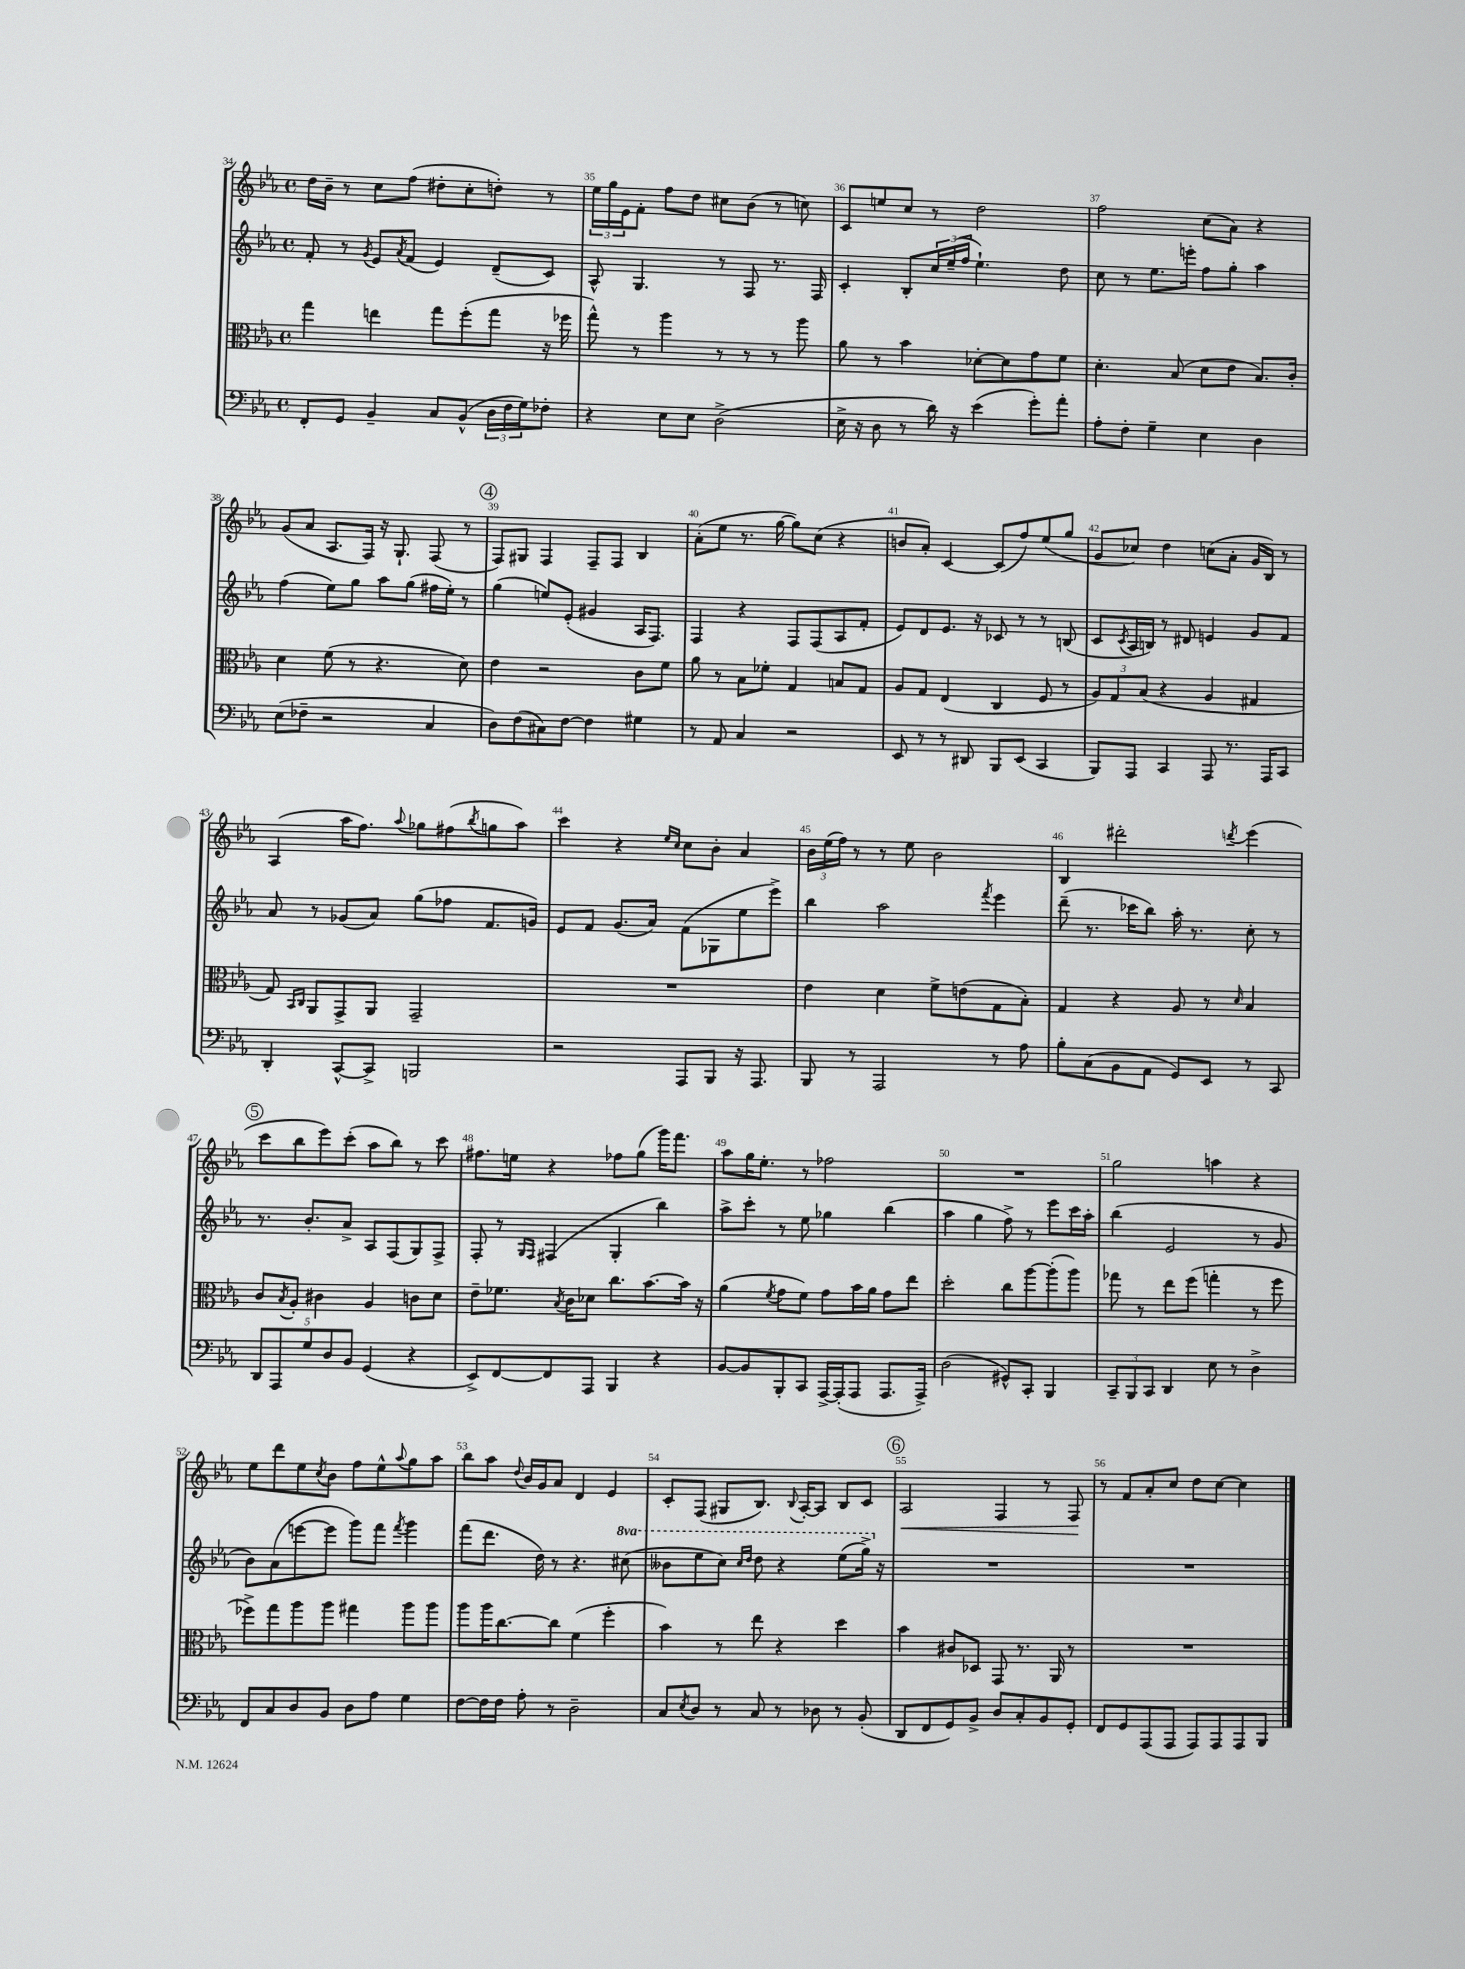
<<
\new StaffGroup <<
\new Staff = "s0" {
    \clef treble \key ees \major \defaultTimeSignature \time 4/4
    d''16 bes'16-- r8 c''8 f''8( dis''8-. c''8-. d''8-.) r8 |
    \tuplet 3/2 { ees''16 g''16 ees'16 } f'8-. f''8 d''8 cis''8 bes'8( r8 c''8) |
    c'8 e''8 c''8 r8 d''2 |
    f''2 c''8( aes'8) r4 |
    g'8( aes'8 aes8. f16) r16 g8.-! f8( r8 |
    \mark \markup { \circle "4" } f8) gis8 f4 f8-- f8 bes4 |
    aes'8-.( ees''8 r8. g''16~ g''8) c''8( r4 |
    b'8 aes'8-.) c'4~ c'8( f''8) ees''8( g''8 |
    g'8 ces''8) d''4 c''8( aes'8-. g'16 bes16) r8 |
    aes4( aes''16 f''8.) \appoggiatura { aes''8 } ges''8 fis''8( \acciaccatura { bes''8 } g''8 aes''8) |
    c'''4 r4 \grace { ees''16 c''16 } c''8 bes'8-. aes'4 |
    \tuplet 3/2 { bes'16 ees''16( f''16) } r8 r8 ees''8 bes'2 |
    bes4 dis'''2-. \acciaccatura { d'''8 } ees'''4( |
    \mark \markup { \circle "5" } c'''8 bes''8 ees'''8) c'''8-.( aes''8 bes''8) r8 c'''8 |
    fis''8. e''16 r4 fes''8 g''8( g'''16) f'''8. |
    aes''8 g''16 ees''8.-. r8 fes''2 |
    R1 |
    g''2 a''4 r4 |
    ees''8 d'''8 ees''8 \acciaccatura { c''8 } bes'8 f''8 ees''8-^ \appoggiatura { aes''8 } g''8 aes''8 |
    bes''8 aes''8 \appoggiatura { d''8 } bes'16 g'16 aes'8 d'4 ees'4 |
    c'8-. f8( gis8 bes8.) \appoggiatura { bes8 } aes16~-. aes8 bes8 c'8 |
    \mark \markup { \circle "6" } aes2\< f4 r8 f8\! |
    r8 f'8 aes'8-. c''8 d''8 c''8~ c''4 \bar "|." |
}
\new Staff = "s1" {
    \clef treble \key ees \major \defaultTimeSignature \time 4/4 \set Staff.ottavationMarkups = #ottavation-simple-ordinals
    f'8-. r8 \acciaccatura { g'8 } ees'8 \acciaccatura { aes'8 } f'8( ees'4) d'8--( c'8) |
    aes8-^ g4. r8 f8 r8. f16 |
    c'4-. bes8-. \tuplet 3/2 { c''16 ees''16--( f''16 } ees''4.-!) d''8 |
    c''8 r8 ees''8. e'''16-. f''8 g''8-. aes''4 |
    f''4( ees''8) g''8 aes''8 g''8( fis''16 ees''16-.) r8 |
    \mark \markup { \circle "4" } g''4( e''8) ees'8-.( gis'4 aes16 f8.) |
    f4 r4 f8 f8( aes8 f'8-. |
    ees'8) d'8 ees'8. r16 ces'8 r8 r8 b8( |
    c'8 \acciaccatura { c'8 } aes16 b16) r8 dis'8 e'4 g'8 f'8 |
    aes'8 r8 ges'8( aes'8) g''8( fes''8 f'8. g'16) |
    ees'8 f'8 g'8.( aes'16) f'8( ges8 ees''8 ees'''8->) |
    bes''4 aes''2 \acciaccatura { f'''8 } ees'''4 |
    d'''8--( r8. ces'''16 bes''8) aes''16-. r8. c''8-. r8 |
    \mark \markup { \circle "5" } r8. bes'8.-. aes'8-> aes8 f8( g8) f8-> |
    f8-. r8 \grace { g16 f16 } fis4( g4-. bes''4) |
    aes''8-> c'''8-. r8 ees''8 ges''4 bes''4( |
    aes''4 g''4 f''8->) r8 ees'''8 c'''16 aes''16-. |
    bes''4( ees'2 r8 g'8 |
    bes'8) aes'8( e'''8~ e'''8 g'''8) f'''8 \acciaccatura { f'''8 } g'''4 |
    f'''8( d'''8. d''16) r8 r4. \ottava #1 cis'''8( |
    beses''8 ees'''8 c'''8) \grace { c'''16 d'''16 } d'''8 r4 ees'''8( g'''16->) \ottava #0 r16 |
    \mark \markup { \circle "6" } R1 |
    R1 \bar "|." |
}
\new Staff = "s2" {
    \clef alto \key ees \major \defaultTimeSignature \time 4/4
    g''4 e''4 g''8 f''8-.( g''8 r16 fes''16 |
    g''8-^) r8 aes''4 r8 r8 r8 aes''8 |
    aes'8 r8 bes'4 des'8~-. des'8 g'8 f'8 |
    d'4.-. bes8( d'8 ees'8 bes8.) c'16-. |
    d'4 f'8( r8 r4. d'8) |
    \mark \markup { \circle "4" } ees'4 r2 c'8 f'8 |
    aes'8 r8 bes8 fes'8-. g4 b8 g8 |
    aes8 g8 ees4( c4 f8 r8 |
    \tuplet 3/2 { aes8) g8 bes8( } r4 aes4 gis4 |
    g8) \grace { bes,16 c16 } aes,8 g,8-> aes,8 g,2-- |
    R1 |
    ees'4 d'4 f'8-> e'8( g8 bes8-.) |
    g4 r4 aes8 r8 \grace { d'16 } bes4 |
    \mark \markup { \circle "5" } c'8 \acciaccatura { bes8 } aes8-. cis'4 aes4 c'8 d'8 |
    ees'8-- fes'8. \acciaccatura { bes8 } c'16 des'8 c''8. bes'8.~ bes'16 r16 |
    aes'4( \acciaccatura { f'8 } g'8 f'8) g'8 bes'16 aes'16 g'8 ees''8 |
    d''2-. c''8 aes''8~ aes''8-.( aes''8) |
    ges''8 r8 ees''8 f''8( g''4-. r8 f''8 |
    fes''8->) g''8 aes''8 aes''8 gis''4 aes''8 aes''8 |
    aes''8 aes''16 c''8.~ c''8 f'4( f''4-. |
    bes'4) r8 ees''8 r4 d''4 |
    \mark \markup { \circle "6" } bes'4 cis'8 des8 g,8 r8. aes,16 r8 |
    R1 \bar "|." |
}
\new Staff = "s3" {
    \clef bass \key ees \major \defaultTimeSignature \time 4/4
    f,8-. g,8 bes,4-- c8 bes,8-^( \tuplet 3/2 { d16 f16 g16) } fes8-. |
    r4 ees8 ees8 d2->( |
    ees16-> r16 d8 r8 d'16) r16 ees'4( g'8-.) aes'8-. |
    aes8-. f8-. g4-- ees4 d4 |
    ees8( fes8-- r2 c4 |
    \mark \markup { \circle "4" } d8) f8( cis8) f8~ f4 gis4 |
    r8 aes,8 c4 r2 |
    ees,8 r8 r8 dis,8 bes,,8 ees,8( c,4 |
    bes,,8) aes,,8 c,4 aes,,8 r8. aes,,16 c,8 |
    d,4-. c,8~-^ c,8-> b,,2 |
    r2 aes,,8 bes,,8 r16 aes,,8. |
    bes,,8 r8 aes,,2 r8 aes8 |
    bes8-. c8( bes,8 aes,8 g,8) ees,8 r8 c,8 |
    \mark \markup { \circle "5" } \tuplet 5/4 { d,8 aes,,8 g8 d8 bes,8 } g,4( r4 |
    ees,8->) f,8~ f,8 aes,,8 bes,,4 r4 |
    bes,8~ bes,8 bes,,8-. c,8 aes,,16~-> aes,,16-.( aes,,8 aes,,8. aes,,16->) |
    d2( gis,8-^) c,8-. bes,,4 |
    \tuplet 3/2 { c,8-- bes,,8 c,8 } d,4 ees8 r8 d4-> |
    f,8 c8 d8 bes,8 d8 aes8 g4 |
    f8~ f16 f16 aes8-. r8 d2-- |
    c8 \acciaccatura { ees8 } d8 r8 c8 r8 des8 r8 bes,8-.( |
    \mark \markup { \circle "6" } d,8 f,8 g,8) bes,8-> d8 c8-. bes,8 g,8-. |
    f,8 g,8 aes,,8( aes,,8 aes,,8) aes,,8 aes,,8 bes,,8 \bar "|." |
}
>>
>>
\layout { \context { \Score currentBarNumber = #34 \override BarNumber.break-visibility = ##(#f #t #t) barNumberVisibility = #all-bar-numbers-visible } }
